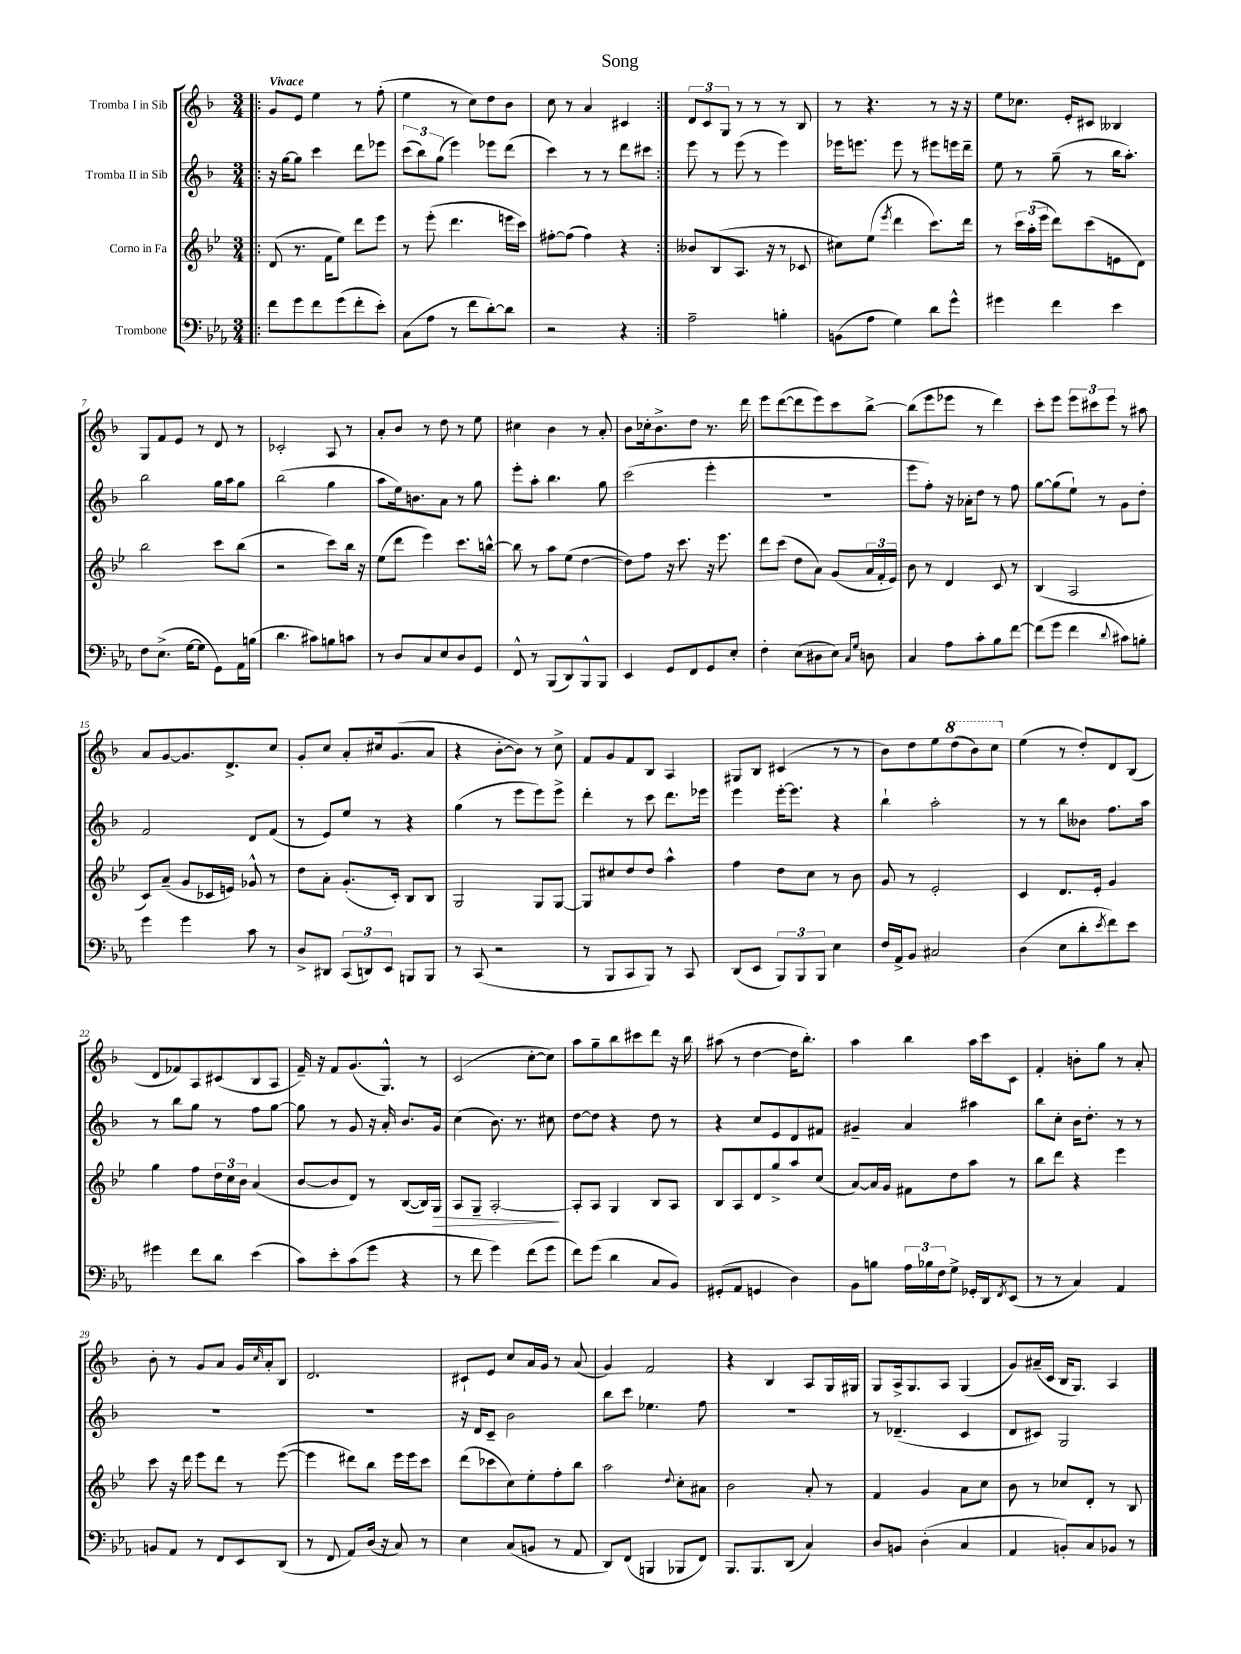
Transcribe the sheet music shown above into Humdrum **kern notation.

**kern	**kern	**dynam	**kern	**kern
*part4	*part3	*part3	*part2	*part1
*staff4	*staff3	*staff3	*staff2	*staff1
*I"Trombone	*I"Corno in Fa	*	*I"Tromba II in Sib	*I"Tromba I in Sib
*clefF4	*clefG2	*	*clefG2	*clefG2
*k[b-e-a-]	*k[b-e-]	*	*k[b-]	*k[b-]
*M3/4	*M3/4	*	*M3/4	*M3/4
=1!|:	=1!|:	=1!|:	=1!|:	=1!|:
!	!	!	!	!LO:TX:a:B:t=Vivace
8f\L	(8d/	.	16r	8g/L
.	.	.	[16gg\KL	.
8g\	8.r	.	8gg\J]	8e/J
8f\	.	.	4ccc\	4ee\
.	16f\KL	.	.	.
(8g\	8ee-\J)	.	.	.
8f'\	8ddd\L	.	8ddd\L	8r
8e-'\J)	8eee-\J	.	8eee-X\J	(8ff'\
=2	=2	=2	=2	=2
(8C\L	8r	.	(12ccc\L	4ee\
.	.	.	12bb-\)	.
8A-\J	(8eee-'\	.	.	.
.	.	.	(12gg\J	.
8r	4.ddd\	.	4eee\)	8r
8f\L	.	.	.	8cc\L)
[8d'\)	.	.	8eee-X\L	8dd\
8d\J]	16eeen\LL	.	(8ddd\J	8b-\J
.	16ccc\JJ)	.	.	.
=3	=3	=3	=3	=3
2r	[8ff#X'\L	.	4ccc\)	8cc\
.	(8ff#\J]	.	.	8r
.	4ff#\)	.	8r	4a/
.	.	.	8r	.
4r	4r	.	8ddd\L	4c#X/
.	.	.	8ccc#X\J	.
=4:|!	=4:|!	=4:|!	=4:|!	=4:|!
2A-~\	8b--X/L	.	8eee\	12d/L
.	.	.	.	12c/
.	(8B-/	.	8r	.
.	.	.	.	12G/J
.	8.A/J	.	(8eee\	8r
.	.	.	8r	8r
.	16r	.	.	.
4Bn'\	8r	.	4eee\)	8r
.	8c-X/	.	.	8B-/
=5	=5	=5	=5	=5
(8BBn\L	8cc#X\L)	.	16eee-X\KL	8r
.	.	.	8.eeen\J	.
8A-\J	(8ee-\J	.	.	4.r
.	8qeee-/	.	.	.
4G\)	4ddd\	.	8eee\	.
.	.	.	8r	.
8d\L	8.ccc\L)	.	8eee#X\L	8r
8g^^\J	.	.	16eeen\L	16r
.	16ddd\Jk	.	16ddd~\JJ	16r
=6	=6	=6	=6	=6
4g#X\	8r	.	8ee\	8ee\L
.	24ccc\LL	.	8r	8.cc-X\J
.	(24aa'\	.	.	.
.	24eee-\JJ	.	.	.
4f\	8ddd\L)	.	(8gg~\	.
.	.	.	.	16e'/KL
.	(8ccc\	.	8r	8c#X/J
4e-\	8en\	.	16bb-\KL	4B--X/
.	.	.	8.aa'\J)	.
.	8d\J)	.	.	.
!!LO:LB:g=z
=7	=7	=7	=7	=7
8F\L	2bb-\	.	2bb-\	8G/L
(8.E-^\J	.	.	.	8f/
.	.	.	.	8e/J
[16G\KL	.	.	.	.
8G\J]	.	.	.	8r
8GG\L)	8ccc\L	.	16gg\LL	8d/
.	.	.	16aa\J	.
16AA-\L	(8bb-\J	.	8gg\J	8r
(16Bn\JJ	.	.	.	.
=8	=8	=8	=8	=8
4.d\	2r	.	(2bb-\	2c-X'/
8c#X\L)	.	.	.	.
8Bn\	8ccc\L)	.	4gg\	8A/
8cn\J	16bb-\Jk	.	.	8r
.	16r	.	.	.
=9	=9	=9	=9	=9
8r	(8ee-\L	.	8aa\L	8a'/L
8D/L	8ddd\J	.	16ee\k)	8b-/J
.	.	.	8.bn\	.
8C/	4eee-\)	.	.	8r
8E-/	.	.	8a\J	8dd\
8D/	8.ccc\L	.	8r	8r
8GG/J	.	.	8gg\	8ee\
.	[16bbn^^\Jk	.	.	.
=10	=10	=10	=10	=10
8FF^^/	8bb\]	.	8eee'\L	4cc#X\
8r	8r	.	8aa'\J	.
(8BBB-/L	8aa\L	.	4.bb-\	4b-\
8DD/)	(8ee-\J	.	.	.
8BBB-^^/	[4dd\	.	.	8r
8BBB-/J	.	.	8gg\	8a'/
=11	=11	=11	=11	=11
4EE-/	8dd\L])	.	(2ccc\	8b-\L
.	8ff\J	.	.	16cc-X'\k
.	.	.	.	8.b-^\
8GG/L	16r	.	.	.
.	8.ccc\	.	.	.
8FF/	.	.	.	8dd\J
8GG/	16r	.	4eee'\	8.r
.	8.eee-\	.	.	.
8E-'/J	.	.	.	.
.	.	.	.	16ddd\
=12	=12	=12	=12	=12
4F'\	8ddd\L	.	2.r	8eee\L
.	(8ccc\J	.	.	([8ddd\
(8E-\L	8dd\L	.	.	8ddd\]
8D#X\	8a\J)	.	.	8eee\)
8E-\J)	(8g/L	.	.	8ccc\
16qqC/LL	.	.	.	.
16qqG/JJ	.	.	.	.
8Dn\	24a/L	.	.	[8bb-^\J
.	24f'/	.	.	.
.	24e-/JJ)	.	.	.
=13	=13	=13	=13	=13
4C/	8b-\	.	8eee\L	(8bb-\L]
.	8r	.	8ff'\J)	8eee\
8A-\L	4d/	.	16r	8eee-X\J
.	.	.	16a-X'\KL	.
8c'\	.	.	8dd\J	8r
8B-\	8c/	.	8r	4ddd\)
[8f\J	8r	.	8ff\	.
=14	=14	=14	=14	=14
(8f\L]	(4B-/	.	[8gg\L	8ccc'\L
8g\J	.	.	(8gg\]	8eee\J
4f\	2A/	.	8ee`\J)	12eee\L
.	.	.	.	12ccc#X\
.	.	.	8r	.
.	.	.	.	12eee\J
8qqd/	.	.	.	.
8c#X\L)	.	.	8g\L	8r
8Bn'\J	.	.	8dd'\J	8aa#X\
!!LO:LB:g=z
=15	=15	=15	=15	=15
4g\	8c/L)	.	2f/	8a/L
.	(8a~/J	.	.	[8g/
4g\	8g/L	.	.	8.g/]
.	16c-X/L	.	.	.
.	16en/JJ)	.	.	8.d^/
8c\	8g-X^^/	.	8d/L	.
8r	8r	.	(8f/J	8cc/J
=16	=16	=16	=16	=16
8D^/L	8dd\L	.	8r	8g'/L
8DD#X/J	8a'\J	.	8e/L)	8cc/J
(12CC/L	(8.g'/L	.	8ee/J	8a'/L
12DDn/)	.	.	.	.
.	.	.	8r	16cc#X/k
12EE-/J	.	.	.	.
.	16c'/Jk)	.	.	(8.g/
8BBBn/L	8B-/L	.	4r	.
8BBB/J	8B-/J	.	.	8a/J
=17	=17	=17	=17	=17
8r	2G/	.	(4gg\	4r
(8CC/	.	.	.	.
2r	.	.	8r	[8b-'\L
.	.	.	8eee\L	8b-\J])
.	8G/L	.	8eee\)	8r
.	[8G/J	.	8eee^\J	8cc^\
=18	=18	=18	=18	=18
8r	8G/L]	.	4ddd'\	8f/L
8BBB-/L	8cc#X/	.	.	8g/
8CC/	8dd/	.	8r	8f/
8BBB-/J)	8dd/J	.	8ccc\	8B-/J
8r	4aa^^\	.	8.ddd\L	4A/
8CC/	.	.	.	.
.	.	.	16eee-X\Jk	.
=19	=19	=19	=19	=19
(8DD/L	4ff\	.	4eee\	8G#X/L
8EE-/J	.	.	.	8B-/J
12BBB-/L)	8dd\L	.	[16eee'\KL	(4c#X/
.	.	.	8.eee\J]	.
12BBB-/	.	.	.	.
.	8cc\J	.	.	.
12BBB-/J	.	.	.	.
4E-\	8r	.	4r	8r
.	8b-\	.	.	8r
=20	=20	=20	=20	=20
16F/LL	8g/	.	4bb-`\	8b-\L)
16AA-^/J	.	.	.	.
8BB-/J	8r	.	.	8dd\
2C#X/	2e-'/	.	2aa'\	8ee\
*	*	*	*	*8va
.	.	.	.	(8ddd\
.	.	.	.	8bb-\)
.	.	.	.	8ccc\J
=21	=21	=21	=21	=21
*	*	*	*	*X8va
(4D\	4c/	.	8r	(4ee\
.	.	.	8r	.
8E-\L	8.d/L	.	8bb-\L	8r
8d'\	.	.	8b--X\J	8dd'/L)
.	16e-'/Jk	.	.	.
8qe-/	.	.	.	.
8f\)	4g/	.	8.ff\L	8d/
8e-\J	.	.	.	(8B-/J
.	.	.	16aa\Jk	.
!!LO:LB:g=z
=22	=22	=22	=22	=22
4g#X\	4gg\	.	8r	8d/L
.	.	.	8bb-\L	8f-X/)
8f\L	8ff\L	.	8gg\J	8A/
8d\J	24dd\L	.	8r	(8c#X/
.	24cc\	.	.	.
.	24b-\JJ	.	.	.
(4e-\	(4a/	.	8ff\L	8B-/
.	.	.	[8gg\J	8A/J
=23	=23	=23	=23	=23
8c\L)	[8b-/L	.	8gg\]	16f~/)
.	.	.	.	16r
8e-'\	8b-/]	.	8r	8f/L
(8c\	8d/J)	.	8g/	(8.g/
8g\J	8r	.	16r	.
.	.	.	16a'/	8.G^^/J)
4r	([8B-/L	.	8.b-/L	.
.	16B-/L])	.	.	8r
!	!	!LO:HP:b	!	!
.	16G/JJ	>	16g/Jk	.
=24	=24	=24	=24	=24
8r	8A/L	.	(4cc\	(2c/
8f\	8G~/J	.	.	.
4g\)	[2A'/	.	8.b-\)	.
.	.	.	8.r	.
(8f\L	.	.	.	[8cc'\L
8g\J	.	.	8cc#X\	8cc\J])
.	.	]	.	.
=25	=25	=25	=25	=25
8f\L)	8A'/L]	.	[8dd\L	8aa\L
(8g\J	8A/J	.	8dd\J]	8gg~\
4d\	4G/	.	4r	8bb-\
.	.	.	.	8ccc#X\
8C/L	8B-/L	.	8dd\	8ddd\J
8BB-/J)	8A/J	.	8r	16r
.	.	.	.	16bb-\
=26	=26	=26	=26	=26
(8GG#X'/L	8B-/L	.	4r	(8aa#X\
8AA-/J	8A/	.	.	8r
4GGn/	8d/	.	8cc/L	[4dd\
.	8gg^/	.	8e/	.
4D\)	8aa/	.	8d/	16dd\KL]
.	.	.	.	8.bb-'\J)
.	(8cc/J	.	8f#X/J	.
=27	=27	=27	=27	=27
8BB-\L	[8a/L)	.	4g#X~/	4aa\
8Bn\J	16a/L]	.	.	.
.	16g/JJ	.	.	.
24A-\LL	8f#X\L	.	4a/	4bb-\
24B-X\	.	.	.	.
24F\J	.	.	.	.
8G^\J	8dd\	.	.	.
16GG-X'/LL	8aa\J	.	4aa#X\	16aa\LL
16DD/J	.	.	.	16ccc\J
8qFF/	.	.	.	.
(8EE-/J	8r	.	.	8c\J
=28	=28	=28	=28	=28
8r	8bb-\L	.	8bb-\L	4f'/
8r	8ddd\J	.	8cc'\J	.
4C/)	4r	.	16b-\KL	8bn'\L
.	.	.	8.dd'\J	.
.	.	.	.	8gg\J
4AA-/	4eee-\	.	8r	8r
.	.	.	8r	8a'/
!!LO:LB:g=z
=29	=29	=29	=29	=29
8BBn/L	8ccc\	.	2.r	8b-'\
8AA-/J	16r	.	.	8r
.	16ddd\	.	.	.
8r	8eee-\L	.	.	8g/L
8FF/L	8ddd\J	.	.	8a/J
8EE-/	8r	.	.	16g/LL
.	.	.	.	16qqcc/
.	.	.	.	16a'/J
(8DD/J	([8eee-\	.	.	8B-/J
=30	=30	=30	=30	=30
8r	4eee-\]	.	2.r	2.d/
8FF/	.	.	.	.
8AA-/L)	8ddd#X\L)	.	.	.
(16D/Jk	8bb-\J	.	.	.
16r	.	.	.	.
8C/)	16eee-\LL	.	.	.
.	16eee-\J	.	.	.
8r	8ccc\J	.	.	.
=31	=31	=31	=31	=31
4E-\	(8ddd\L	.	16r	8c#X`/L
.	.	.	16d/KL	.
.	8ccc-X\	.	8c~/J	8e/J
(8C/L	8cc\)	.	2b-\	8cc/L
8BBn/J	8ee-'\	.	.	16a/L
.	.	.	.	16g/JJ
8r	8ff'\	.	.	8r
8AA-/	8bb-\J	.	.	(8a/
=32	=32	=32	=32	=32
8DD/L)	2aa\	.	8bb-\L	4g/)
(8FF/J	.	.	8ccc\J	.
4BBBn/	.	.	4.ee-X\	2f/
.	8qqdd/	.	.	.
8BBB-X/L	8cc'\L	.	.	.
8FF/J)	8a#X\J	.	8ff\	.
=33	=33	=33	=33	=33
8.BBB-/L	2b-\	.	2.r	4r
8.BBB-/	.	.	.	.
.	.	.	.	4B-/
(8DD/J	.	.	.	.
4C/)	8a'/	.	.	8A/L
.	8r	.	.	16G/L
.	.	.	.	16G#X/JJ
=34	=34	=34	=34	=34
8D/L	4f/	.	8r	8G/L
8BBn/J	.	.	(4.d-X~/	16A^/k
.	.	.	.	8.G/
(4D'\	4g/	.	.	.
.	.	.	.	8A/J
4C/	8a\L	.	4c/	(4G/
.	8cc\J	.	.	.
=35	=35	=35	=35	=35
4AA-/	8b-\	.	8d/L	8g/L)
.	8r	.	8c#X/J)	(16a#X~/L
.	.	.	.	16c/JJ
8BBn'/L)	8cc-X/L	.	2G/	16B-/KL
.	.	.	.	8.G/J)
8C/	8d'/J	.	.	.
8BB-X/J	8r	.	.	4A/
8r	8B-/	.	.	.
==	==	==	==	==
*-	*-	*-	*-	*-
